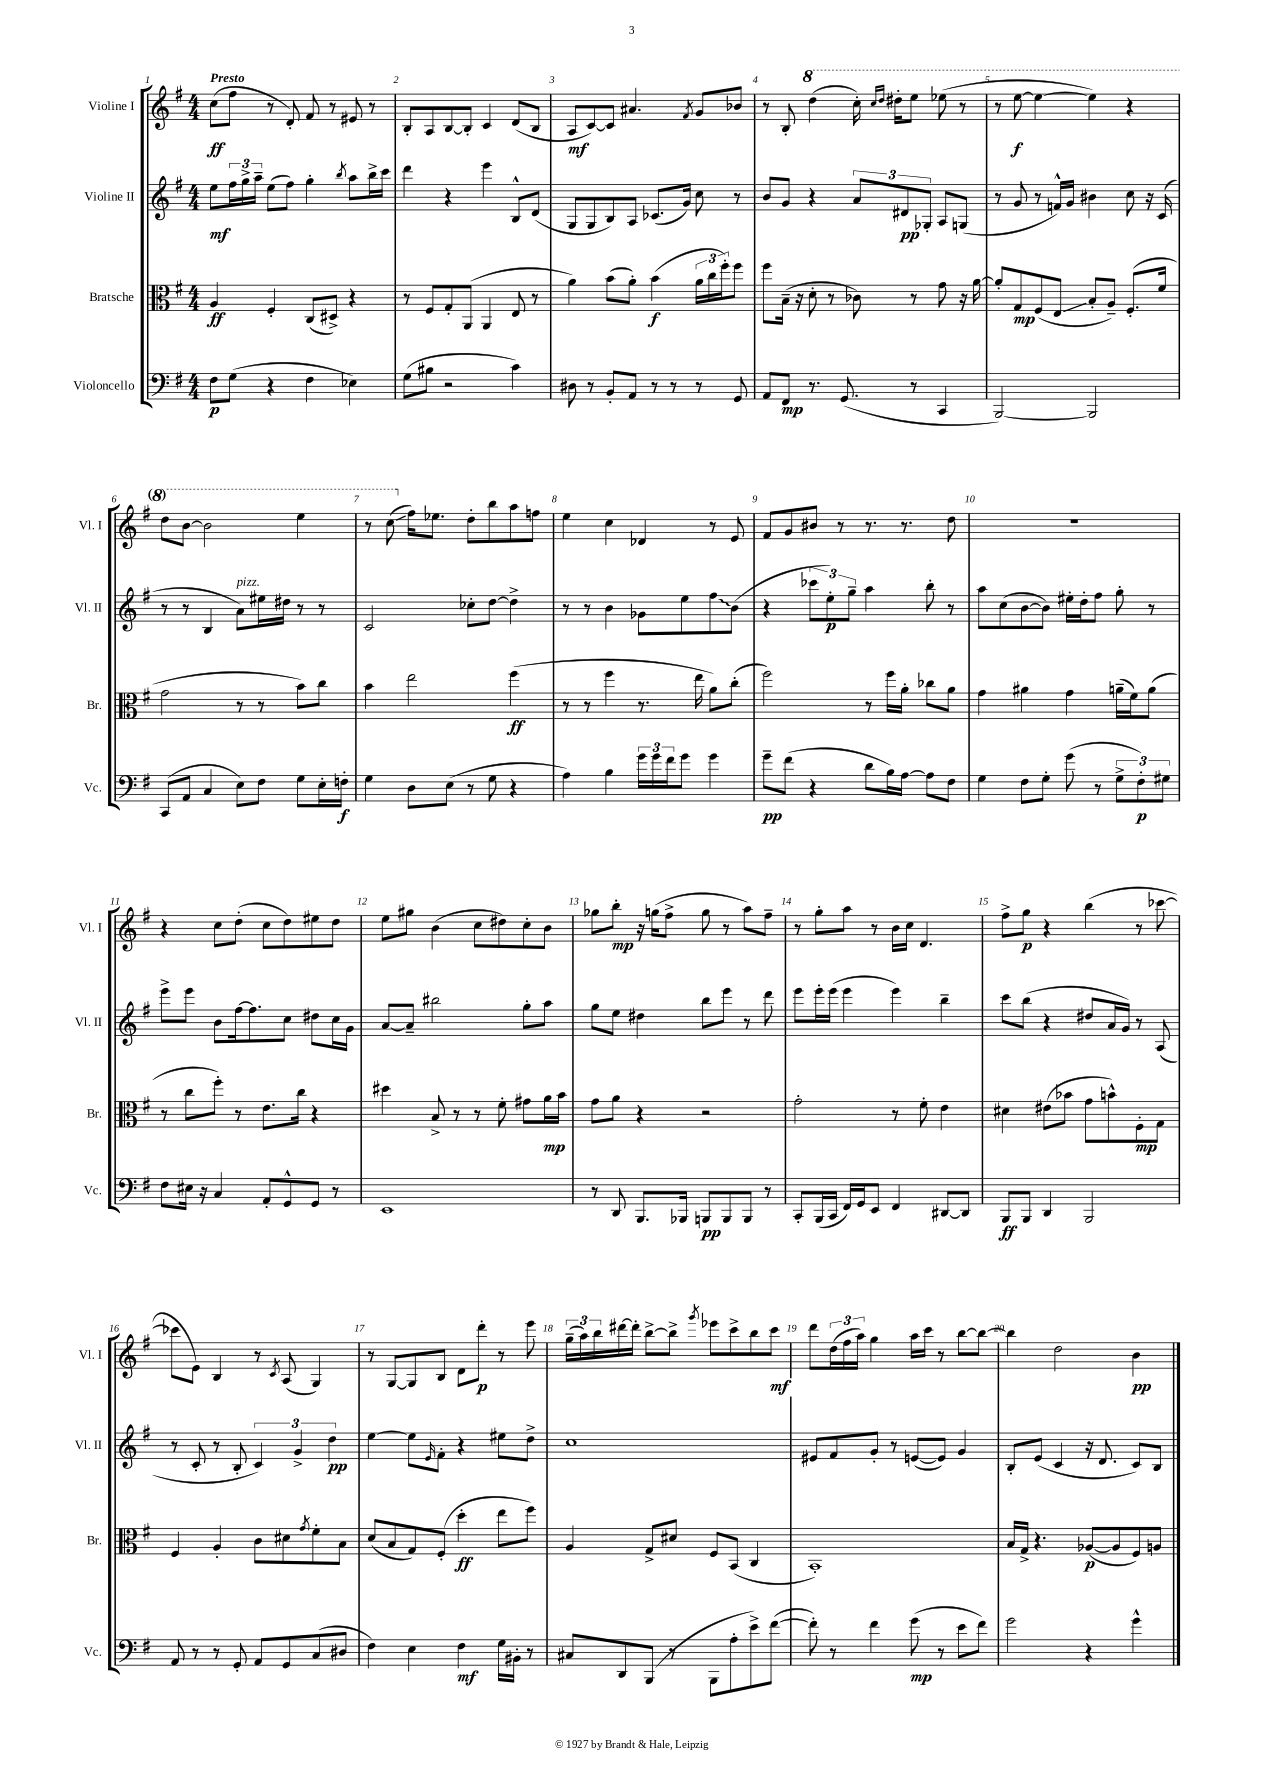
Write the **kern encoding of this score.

**kern	**kern	**kern	**kern
*staff4	*staff3	*staff2	*staff1
*clefF4	*clefC3	*clefG2	*clefG2
*k[f#]	*k[f#]	*k[f#]	*k[f#]
*M4/4	*M4/4	*M4/4	*M4/4
8F#	4A	8ee	(8cc
(8G	.	24ff#	8ff#
.	.	24gg^	.
.	.	24aa~	.
4r	4F#'	(8ee	8r
.	.	8ff#)	8d')
4F#	(8C	4gg'	8f#
.	8D#^)	.	8r
.	.	8qbb	.
4E-)	4r	8aa	8e#
.	.	16bb^	8r
.	.	16ccc	.
=	=	=	=
(8G	8r	4ddd	8B'
8B#	8F#	.	8A
2r	8G'	4r	[8B
.	(8AA	.	8B']
.	4AA	4eee	4c
4c)	8E	8B^^	(8d
.	8r	(8d	8B
=	=	=	=
8D#	4a)	8G	8A
8r	.	8G	[8c)
8BB'	(8b	8B)	8c]
8AA	8a')	8A	4.a#
8r	(4b	(8.c-	.
8r	.	.	.
.	.	16g)	.
.	.	.	8qf#
8r	24a	8cc	8g
.	24cc	.	.
.	24ff#')	.	.
8GG	8ff#	8r	8b-
=	=	=	=
8AA	8ff#	8b	8r
8FF#	(16B~	8g	8B'
.	16r	.	.
8.r	8d'	4r	(4ddd
.	8r	.	.
(8.GG	.	.	.
.	8c-)	12a	16ccc')
.	.	.	16qqccc
.	.	.	16qqddd
.	.	.	16ddd#'
.	.	12d#	.
8r	8r	.	8eee
.	.	12G-'	.
4CC	8g	8A	(8eee-
.	16r	(8G	8r
.	[16a	.	.
=	=	=	=
[2BBB)	8a']	8r	8r
.	8G	8g	[8eee
.	(8F#	8r	4eee_
.	8E	16f^^)	.
.	.	16g	.
2BBB]	8B'	4b#	4eee])
.	8A~)	.	.
.	(8.F#'	8cc	4r
.	.	16r	.
.	16f#	(16c	.
=	=	=	=
(8CC	2g	8r	8ddd
8AA	.	8r	[8bb
4C	.	4B	2bb]
8E)	8r	8a)	.
8F#	8r	16ee#	.
.	.	16dd#	.
8G	8b)	8r	4eee
16E'	8cc	8r	.
16F'	.	.	.
=	=	=	=
4G	4b	2c	8r
.	.	.	(8ccc
8D	2ee	.	16ff#)
.	.	.	8.ee-
(8E	.	.	.
8r	.	8cc-'	8dd'
8G	.	[8dd	8bb
4r	(4ff#	4dd^]	8aa
.	.	.	8ff
=	=	=	=
4A)	8r	8r	4ee
.	8r	8r	.
4B	4ff#	4b	4cc
24g	8.r	8g-	4d-
24g	.	.	.
24f#	.	.	.
8g	.	8ee	.
.	16ee	.	.
4g	8a)	8ff#	8r
.	(8cc'	(8b	8e
=	=	=	=
8g~	2ff#)	4r	8f#
(8f#	.	.	8g
4r	.	12ccc-	8b#
.	.	12ee')	.
.	.	.	8r
.	.	12gg~	.
8d	8r	4aa	8.r
16B)	16ff#	.	.
[16A	16a'	.	8.r
8A]	8cc-	8bb'	.
8F#	8a	8r	8dd
=	=	=	=
4G	4g	8aa	1r
.	.	(8cc	.
8F#	4a#	[8b	.
8G'	.	8b])	.
(8g	4g	16ee#'	.
.	.	16dd'	.
8r	.	8ff#	.
12G^	(16a~	8gg'	.
.	16f#)	.	.
12F#')	.	.	.
.	(8a	8r	.
12G#	.	.	.
=	=	=	=
8F#	8r	8eee^	4r
16E#	8cc	8eee	.
16r	.	.	.
4C	8ff#')	8b	8cc
.	8r	[16ff#	(8dd'
.	.	8.ff#]	.
8AA'	8.e	.	8cc
8GG^^	.	8cc	8dd)
.	16cc	.	.
8GG	4r	8dd#	8ee#
8r	.	16cc	8dd
.	.	16g	.
=	=	=	=
1EE	4dd#	[8a	8ee
.	.	8a~]	8gg#
.	8B^	2bb#	(4b
.	8r	.	.
.	8r	.	8cc
.	8f#'	.	8dd#)
.	8g#	8gg'	8cc'
.	16a	8aa	8b
.	16b	.	.
=	=	=	=
8r	8g	8gg	8gg-
8DD	8a	8ee	8bb'
8.BBB	4r	4dd#	16r
.	.	.	(16gg
.	.	.	8ff#^
16BBB-	.	.	.
8BBB	2r	8bb	8gg
8BBB	.	8eee	8r
8BBB	.	8r	8aa)
8r	.	8ddd	8ff#~
=	=	=	=
8CC'	2g'	8eee	8r
(16BBB	.	16eee'	8gg'
16CC	.	(16eee	.
16FF#)	.	4eee	8aa
16GG	.	.	.
8EE	.	.	8r
4FF#	8r	4eee)	16b
.	.	.	16cc
.	8f#'	.	4.d
[8DD#	4e	4bb~	.
8DD#]	.	.	.
=	=	=	=
8BBB	4d#	8ccc	8ff#^
8BBB	.	(8bb	8gg
4DD	(8e#	4r	4r
.	8b-	.	.
2BBB	8g	8dd#	(4bb
.	8b^^)	16a	.
.	.	16g)	.
.	8F#'	8r	8r
.	8G	(8A	[8ccc-
=	=	=	=
8AA	4F#	8r	8ccc-]
8r	.	8c'	8e)
8r	4A'	8r	4B
8GG'	.	8B'	.
8AA	8c	6c)	8r
.	.	.	8qc
8GG	8d#	.	(8A
.	.	6g^	.
.	8qg	.	.
(8C	8f#'	.	4G)
.	.	6dd	.
8D#	8B	.	.
=	=	=	=
4F#)	(8d	[4ee	8r
.	8B	.	[8G
4E	8G)	8ee]	8G]
.	.	16qqe	.
.	(8F#'	8f#'	8B
4F#	4dd'	4r	8d
.	.	.	8ddd'
16G	8ee	8ee#	8r
16BB#'	.	.	.
8r	8ff#)	8dd^	8eee
=	=	=	=
8C#	4A	1cc	(24gg~
.	.	.	24aa)
.	.	.	24bb
8DD	.	.	[16ddd#
.	.	.	16ddd#']
(8BBB	8G^	.	[8bb^
8r	8d#	.	8bb^]
.	.	.	8qggg
8BBB	8F#	.	8eee-
8A'	(8BB	.	8ccc^
8e^)	4C	.	8bb
([8f#	.	.	8ccc
=	=	=	=
8f#'])	1BB')	8e#	8ddd
8r	.	8f#	(24dd
.	.	.	24ff#
.	.	.	24aa)
4f#	.	8g'	4gg
.	.	8r	.
(8g	.	([8e	16aa
.	.	.	16ccc
8r	.	8e])	8r
8e	.	4g	[8bb
8f#)	.	.	8bb_
=	=	=	=
2g	16B	8B'	4bb]
.	16G^	.	.
.	4.r	(8e	.
.	.	4c	2dd
4r	([8A-	16r	.
.	.	8.d	.
.	8A-]	.	.
4g^^	8F#)	8c)	4b
.	8A	8B	.
==	==	==	==
*-	*-	*-	*-
